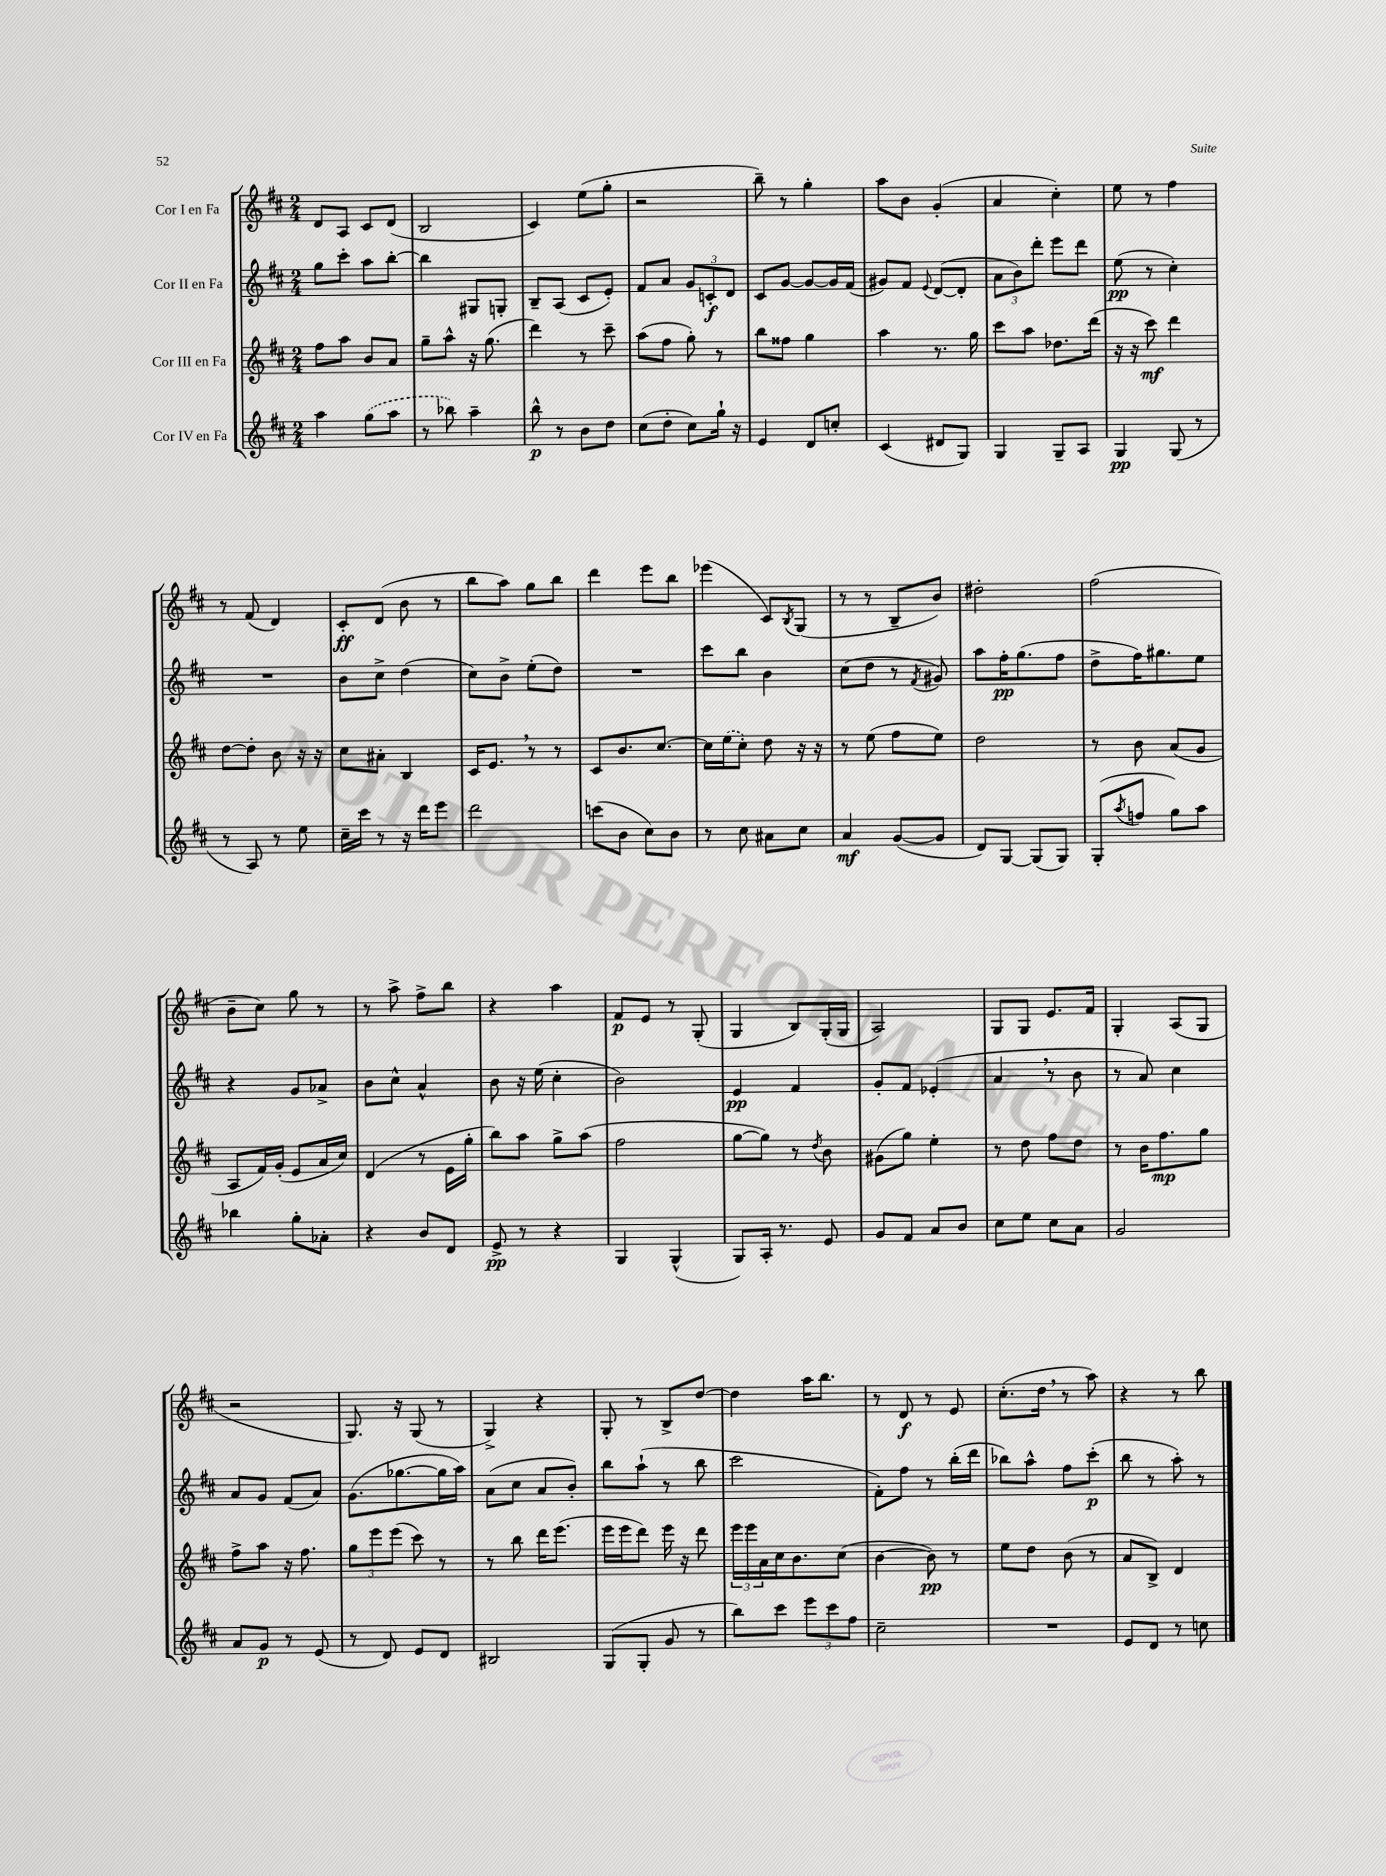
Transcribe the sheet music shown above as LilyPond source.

<<
\new StaffGroup <<
\new Staff = "s0" \with { instrumentName = "Cor I en Fa" } {
    \clef treble \key d \major \numericTimeSignature \time 2/4
    d'8 a8 cis'8 d'8( |
    b2 |
    cis'4) e''8( g''8-. |
    r2 |
    b''8--) r8 g''4-. |
    a''8 b'8 g'4-.( |
    a'4 cis''4-.) |
    e''8 r8 fis''4 |
    r8 fis'8( d'4) |
    cis'8-.\ff d'8( b'8 r8 |
    b''8 a''8) g''8 b''8 |
    d'''4 e'''8 b''8 |
    ees'''4( cis'8) \acciaccatura { b8 } g8( |
    r8 r8 b8-- b'8) |
    dis''2-. |
    fis''2( |
    b'8-- cis''8) g''8 r8 |
    r8 a''8-> fis''8-> b''8 |
    r4 a''4 |
    fis'8\p e'8 r8 g8-.( |
    g4 b8) g16-.( g16 |
    a2) |
    g8 g8 e'8. fis'16 |
    g4-. a8( g8 |
    r2 |
    g8.) r16 g8( r8 |
    g4->) r4 |
    g8-. r8 b8-> d''8~ |
    d''4 a''16 b''8. |
    r8 d'8\f r8 e'8 |
    cis''8.-.( d''16 \breathe r8 a''8) |
    r4 r8 b''8 \bar "|." |
}
\new Staff = "s1" \with { instrumentName = "Cor II en Fa" } {
    \clef treble \key d \major \numericTimeSignature \time 2/4
    g''8 cis'''8-. a''8 b''8~-. |
    b''4 gis8 g8-. |
    b8-- a8( cis'8 e'8-.) |
    fis'8 a'8 \tuplet 3/2 { g'8 c'8-.\f d'8 } |
    cis'8 g'8~ g'8~ g'16 fis'16( |
    gis'8) fis'8 \appoggiatura { e'8 } d'8~( d'8-. |
    \tuplet 3/2 { a'8 b'8) d'''8-. } e'''8 d'''8 |
    e''8\pp( r8 cis''4-.) |
    R2 |
    b'8 cis''8-> d''4( |
    cis''8) b'8-> e''8-.( d''8) |
    R2 |
    cis'''8 b''8 b'4 |
    cis''8( d''8 r8 \acciaccatura { fis'8 } gis'8) |
    a''8 fis''16-.\pp g''8.( fis''8 |
    d''8-> fis''16) gis''8. e''8 |
    r4 g'8 aes'8-> |
    b'8 cis''8-^ a'4-^ |
    b'8 r16 e''16( cis''4-. |
    b'2) |
    e'4\pp fis'4 |
    g'8-. fis'8 ees'4-.( |
    a'4 \breathe r8 b'8 |
    r8 a'8) cis''4 |
    a'8 g'8 fis'8( a'8) |
    g'8.( ges''8.~ ges''16 a''16) |
    a'8( cis''8 a'8 b'8-.) |
    b''8 a''8-!( r8 b''8 |
    cis'''2 |
    fis'8-.) fis''8 r8 b''16-.( d'''16 |
    bes''8) a''8-^ fis''8 cis'''8-.\p( |
    b''8 r8 a''8-.) r8 \bar "|." |
}
\new Staff = "s2" \with { instrumentName = "Cor III en Fa" } {
    \clef treble \key d \major \numericTimeSignature \time 2/4
    fis''8 a''8 b'8 a'8 |
    g''8-- a''8-^ r16 g''8.( |
    d'''4) r8 cis'''8-- |
    a''8( fis''8 g''8-.) r8 |
    b''8 fisis''8 g''4 |
    a''4 r8. g''16 |
    cis'''8 a''8 des''8. d'''16( |
    r16 r16 cis'''8\mf) d'''4 |
    d''8~ d''8-. b'8 r16 r16 |
    cis''8 ais'8-. b4 |
    cis'16 e'8. \breathe r8 r8 |
    cis'8 b'8. cis''8.~ |
    cis''16 \once \slurDashed e''16( cis''8-.) d''8 r16 r16 |
    r8 e''8( fis''8 e''8) |
    d''2 |
    r8 b'8 a'8( g'8 |
    a8 fis'16) g'16-.( e'8 a'16 cis''16) |
    d'4( r8 e'16 g''16-. |
    b''8) a''8 g''8-> a''8( |
    fis''2 |
    g''8~ g''8) r8 \acciaccatura { d''8 } b'8 |
    gis'8( g''8) e''4-. |
    r8 d''8 fis''8 d''8 |
    r8 b'16 fis''8.\mp g''8 |
    fis''8-> a''8 r16 fis''8. |
    \tuplet 3/2 { g''8 e'''8 e'''8( } cis'''8) r8 |
    r8 b''8 d'''16 e'''8.( |
    e'''16 e'''16 d'''8) e'''16 r16 d'''8 |
    \tuplet 3/2 { e'''16 e'''16 a'16 } cis''16 b'8. cis''8( |
    b'4~ b'8\pp) r8 |
    e''8 d''8 b'8( r8 |
    a'8 b8->) d'4 \bar "|." |
}
\new Staff = "s3" \with { instrumentName = "Cor IV en Fa" } {
    \clef treble \key d \major \numericTimeSignature \time 2/4
    a''4 \once \slurDashed g''8( a''8 |
    r8 bes''8) a''4-- |
    b''8-^\p r8 b'8 d''8 |
    cis''8( d''8-. cis''8) g''16-! r16 |
    e'4 d'8 c''8-. |
    cis'4( dis'8 g8) |
    g4 g8-- a8 |
    g4\pp g8( r8 |
    r8 a8) r8 e''8 |
    cis''16-- cis'''16 r8 r16 d'''16 e'''8 |
    d'''2 |
    c'''8( b'8 cis''8) b'8 |
    r8 cis''8 ais'8 cis''8 |
    a'4\mf g'8~( g'8 |
    d'8) g8~ g8( g8) |
    g8-.( \acciaccatura { a''8 } f''8 g''8) a''8 |
    bes''4 g''8-. aes'8-. |
    r4 b'8 d'8 |
    e'8->\pp r8 r4 |
    g4 g4-^( |
    g8) a16-. r8. e'8 |
    g'8 fis'8 a'8 b'8 |
    cis''8 e''8 cis''8 a'8 |
    g'2 |
    a'8 g'8\p r8 e'8( |
    r8 d'8) e'8 d'8 |
    bis2 |
    g8( g8-. g'8 r8 |
    b''8) cis'''8 \tuplet 3/2 { e'''8 cis'''8 fis''8 } |
    cis''2-- |
    R2 |
    e'8 d'8 r8 c''8 \bar "|." |
}
>>
>>
\layout { \context { \Score \remove "Bar_number_engraver" } }
